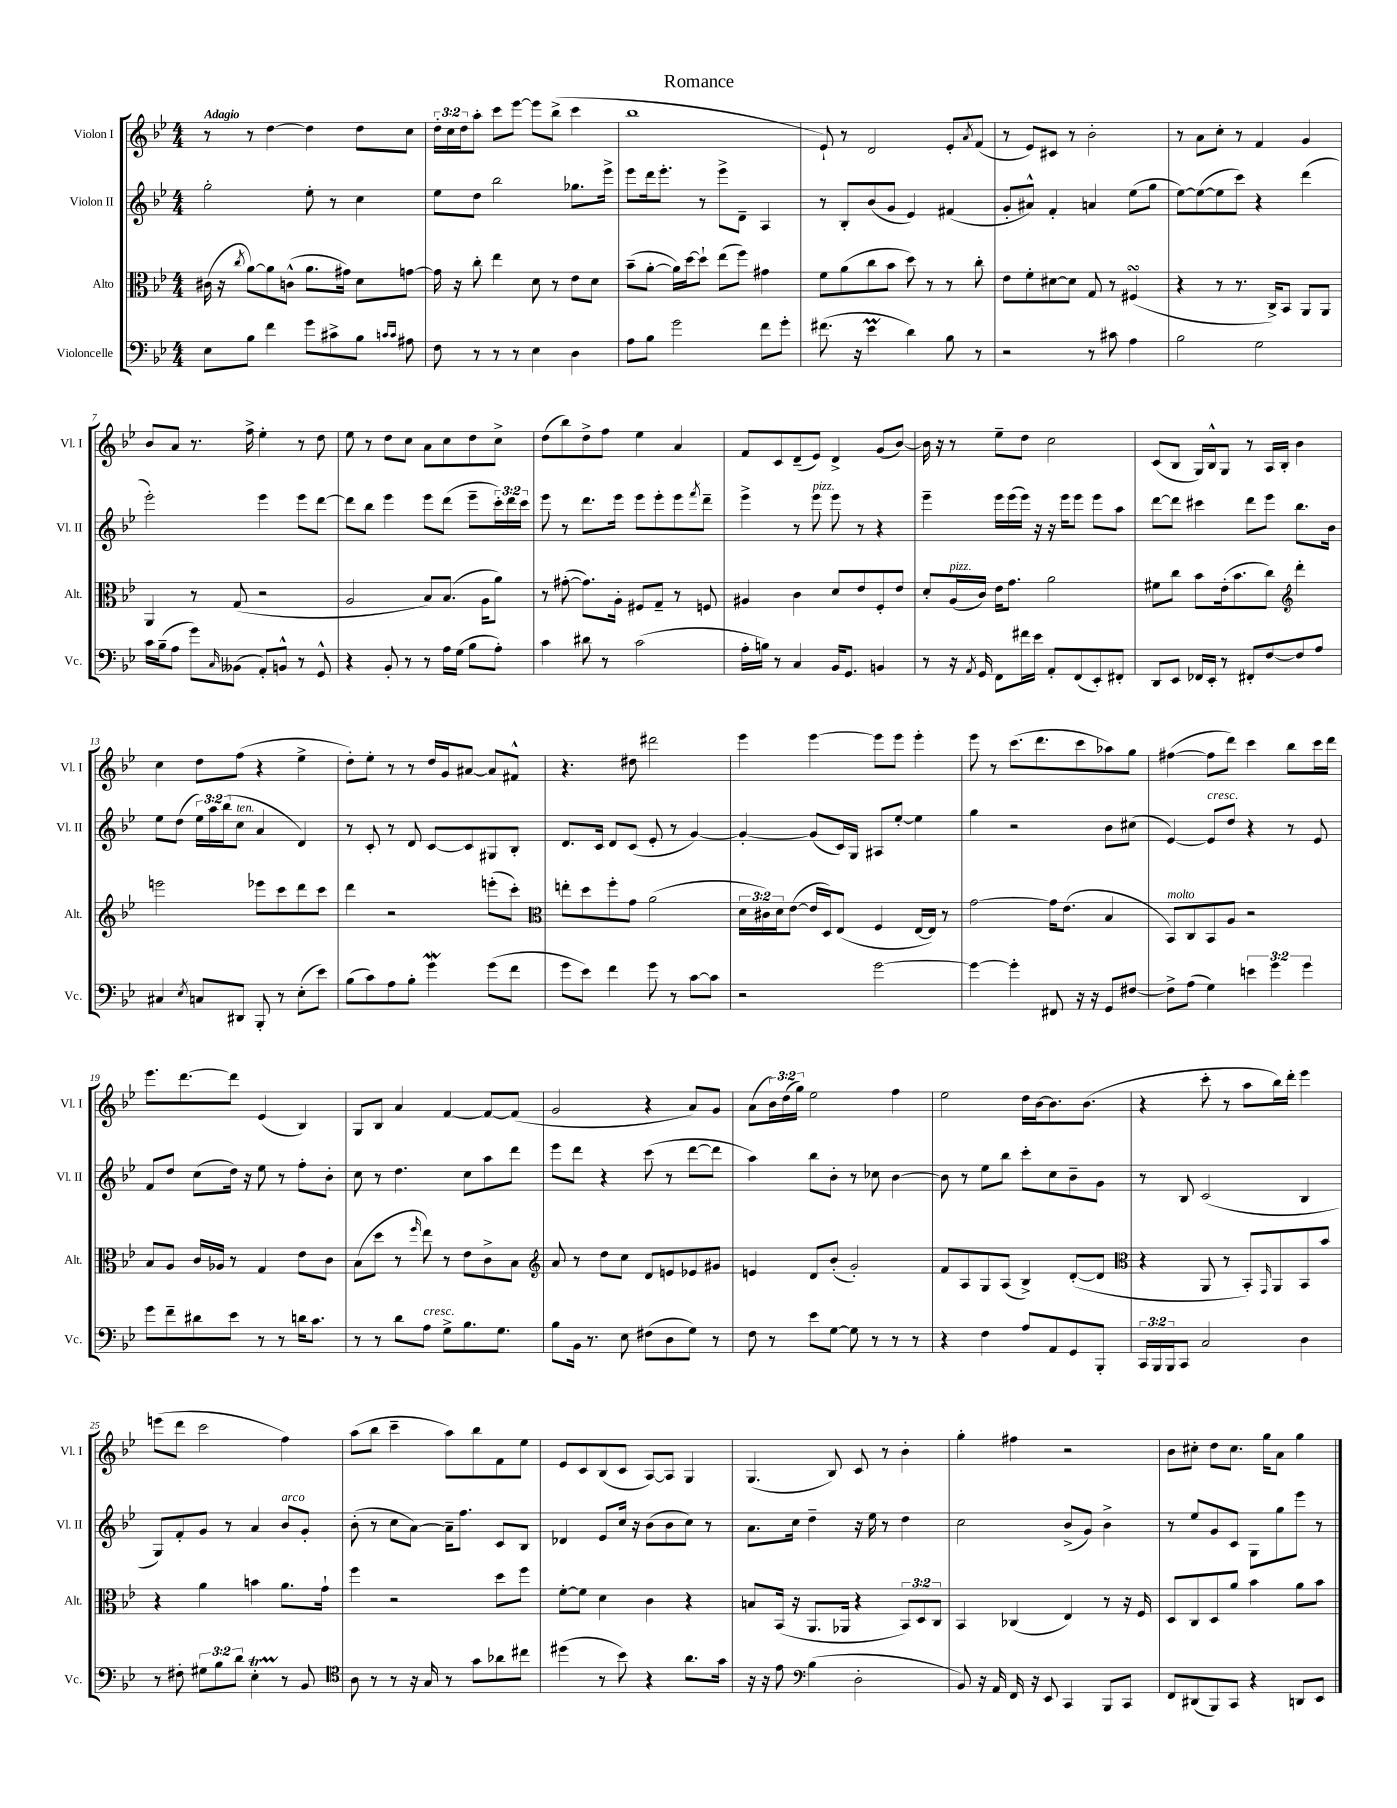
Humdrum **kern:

**kern	**kern	**kern	**kern
*part4	*part3	*part2	*part1
*staff4	*staff3	*staff2	*staff1
*I"Violoncelle	*I"Alto	*I"Violon II	*I"Violon I
*I'Vc.	*I'Alt.	*I'Vl. II	*I'Vl. I
*clefF4	*clefC3	*clefG2	*clefG2
*k[b-e-]	*k[b-e-]	*k[b-e-]	*k[b-e-]
*M4/4	*M4/4	*M4/4	*M4/4
=1	=1	=1	=1
!	!	!	!LO:TX:a:B:t=Adagio
8E-\L	(16c#X\	2gg'\	8r
.	16r	.	.
.	8qcc/	.	.
8B-\J	[8a\L)	.	8r
4f\	8a\]	.	[4dd\
.	(8cn^^\J	.	.
8g\L	8.a\L	8ee-'\	4dd\]
8c#X^\	.	8r	.
.	16g#X\Jk)	.	.
8B-\J	8d\L	4cc\	8dd\L
16qqcn/LL	.	.	.
16qqc/JJ	.	.	.
8A#X\	[8gn\J	.	8cc\J
=2	=2	=2	=2
8F\	16g\]	8ee-\L	24dd'\LL
.	.	.	24cc\
.	16r	.	.
.	.	.	24dd\J
8r	8cc'\	8dd\J	8aa'\J
8r	4ee-\	2bb-\	8ccc\L
8r	.	.	[8eee-\J
4E-\	8d\	.	8eee-\L]
.	8r	.	(8bb-^\J
4D\	8e-\L	8.gg-X\L	4ccc\
.	8d\J	.	.
.	.	16eee-^\Jk	.
=3	=3	=3	=3
8A\L	(8b-~\L	8eee-\L	1bb-
8B-\J	[8a'\J	16ddd\k	.
.	.	8.eee-'\J	.
2g\	16a\LL])	.	.
.	[16dd\J	.	.
.	8dd`\J]	8r	.
.	(8ee-\L	8eee-^\L	.
.	8ff\J)	8d~\J	.
8f\L	4g#X\	4A/	.
8g'\J	.	.	.
=4	=4	=4	=4
(8.f#X\	8f\L	8r	8e-`/)
.	(8a\	8B-'/L	8r
16r	.	.	.
4e-M\	8cc\	(8b-/	2d/
.	8b-\J	8g/J	.
4d\)	8dd\)	4e-/)	.
.	8r	.	.
8B-\	8r	(4f#X/	8e-'/L
.	.	.	8qa/
8r	8cc'\	.	(8f/J
=5	=5	=5	=5
2r	8e-\L	8g'/L	8r
.	8f'\	8a#X^^/J)	8e-/L)
.	[8d#X\	4f'/	8c#X/J
.	8d#\J]	.	8r
8r	8G/	4an/	2b-'\
8c#X\	8r	.	.
4A\	(4F#XsSsS/	(8ee-\L	.
.	.	8gg\J	.
=6	=6	=6	=6
2B-\	4r	[8ee-\L)	8r
.	.	(8ee-\_	8a\L
.	8r	8ee-\]	8cc'\J
.	8.r	8ccc\J)	8r
2G\	.	4r	4f/
.	16C^/KL)	.	.
.	8BB-/J	.	.
.	8AA/L	(4ddd\	4g/
.	8AA/J	.	.
!!LO:LB:g=z
=7	=7	=7	=7
16c\LL	4AA/	2eee-'\)	8b-/L
(16B-~\J	.	.	.
8A\J	.	.	8a/J
8g\L)	8r	.	8.r
16qqC/	.	.	.
(8BB--X\J	(8G/	.	.
.	.	.	16ff^\
8AA'/L)	2r	4eee-\	4ee-'\
8BBn^^/J	.	.	.
8r	.	8eee-\L	8r
8GG^^/	.	[8ddd\J	8dd\
=8	=8	=8	=8
4r	2A/	8ddd\L]	8ee-\
.	.	8bb-\J	8r
8BB-'/	.	4eee-\	8dd\L
8r	.	.	8cc\J
8r	8B-/L)	8eee-\L	8a\L
16A\LL	(8.B-/J	(8ddd\J	8cc\
(16G\JJ	.	.	.
8B-\L	.	8eee-~\L	8dd\
.	16A\KL	.	.
8A'\J)	8a\J)	24ccc'\L)	8cc^\J
.	.	24ddd\	.
.	.	24ccc\JJ	.
=9	=9	=9	=9
4c\	8r	8eee-\	(8dd\L
.	([8g#X'\	8r	8bb-\)
8d#X\	8.g#\L])	8.ddd\L	8dd^\
8r	.	.	8ff\J
.	16A'\Jk	16eee-\Jk	.
(2c\	8F#X/L	8eee-\L	4ee-\
.	8G~/J	8eee-'\	.
.	8r	8eee-\	4a/
.	.	8qfff/	.
.	8Fn/	8ddd~\J	.
=10	=10	=10	=10
16A'\LL	4A#X/	4eee-^\	8f/L
16Bn\JJ)	.	.	.
8r	.	.	8c/
4C/	4c\	8r	(8d~/
!	!	!LO:TX:a:i:t=pizz.	!
.	.	8eee-\	8e-/J)
16BB-/KL	8d/L	8eee-\	4d^/
8.GG/J	.	.	.
.	8e-/	8r	.
4BBn/	8F'/	4r	(8g/L
.	8e-/J	.	[8b-/J)
=11	=11	=11	=11
8r	8d'/L	4eee-~\	16b-\]
.	.	.	16r
!	!LO:TX:a:i:t=pizz.	!	!
16r	(16A/L	.	8r
8qAA/	.	.	.
16GG/	16c/JJ)	.	.
8FF\L	16e-\KL	16eee-\LL	8ee-~\L
.	8.g\J	(16eee-\	.
16f#X\L	.	16eee-\JJ)	8dd\J
16e-\JJ	.	16r	.
8AA'/L	2a\	16r	2cc\
.	.	16eee-\KL	.
(8FF/	.	8eee-\J	.
8EE-'/)	.	8eee-\L	.
8FF#X'/J	.	8aa\J	.
=12	=12	=12	=12
8DD/L	8f#X\L	[8ddd\L	(8c/L
8EE-/J	8cc\J	8ddd\J]	8B-/J
16FF-X/LL	8b-\L	4ccc#X\	16G/LL)
16EE-'/JJ	.	.	16B-^^/J
8r	(16e-'\k	.	8G/J
.	8.b-\	.	.
8FF#X'/L	.	8ddd\L	8r
[8F/	8cc\J)	8eee-\J	16A/LL
.	.	.	16B-'/JJ
*	*clefG2	*	*
8F/]	4ddd'\	8.bb-\L	4b-\
8A/J	.	.	.
.	.	16b-\Jk	.
!!LO:LB:g=z
=13	=13	=13	=13
4C#X/	2eeen\	8ee-\L	4cc\
.	.	(8dd\J	.
8qE-/	.	.	.
8Cn/L	.	24ee-\LL)	8dd\L
.	.	24aa\	.
.	.	(24bb-\J	.
!	!	!LO:TX:a:i:t=ten.	!
8DD#X/J	.	8cc\J	(8ff\J
8BBB-'/	8eee-X\L	4a/	4r
8r	8ccc\	.	.
(8E-'\L	8ddd\	4d/)	4ee-^\
8e-\J)	8ccc\J	.	.
=14	=14	=14	=14
(8B-\L	4ddd\	8r	8dd'\L)
8c\)	.	8c'/	8ee-'\J
8A\	2r	8r	8r
8B-'\J	.	8d/	8r
4gW\	.	[8c/L	16dd/LL
.	.	.	16g/J
.	.	8c/]	[8a#X/J
(8g\L	(8eeen'\L	8G#X/	8a#/L]
8f\J	8ccc'\J)	8B-'/J	8f#X^^/J
=15	=15	=15	=15
*	*clefC3	*	*
8g\L	8een'\L	8.d/L	4.r
8e-\J)	8dd\	.	.
.	.	16c/Jk	.
4f\	8ff'\	8d/L	.
.	8g\J	(8c/J	8dd#X\
8g\	(2a\	8e-'/	2ddd#X\
8r	.	8r	.
[8c\L	.	[4g/)	.
8c\J]	.	.	.
=16	=16	=16	=16
2r	24d\LL	4g'/_	4eee-\
.	24c#X\)	.	.
.	24d\J	.	.
.	([8e-\J	.	.
.	16e-/LL]	(8g/L]	[4eee-\
.	16D/J)	.	.
.	(8E-/J	16c/L)	.
.	.	16G/JJ	.
[2g\	4F/	8A#X/L	8eee-\L]
.	.	[8ee-'/J	8eee-\J
.	[16E-/LL	4ee-\]	4eee-'\
.	16E-/JJ])	.	.
.	8r	.	.
=17	=17	=17	=17
4g\_	[2g\	4gg\	8eee-\
.	.	.	8r
4g'\]	.	2r	(8.ccc\L
.	.	.	8.ddd\
8FF#X/	16g\KL]	.	.
.	(8.e-\J	.	.
16r	.	.	8ccc\
16r	.	.	.
8GG/L	4B-/	8b-\L	8aa-X\)
[8F#X/J	.	(8cc#X\J	8gg\J
=18	=18	=18	=18
!	!LO:TX:a:i:t=molto	!	!
8F#^\L]	8BB-/L)	[4e-/)	([4ff#X\
(8A\J	8C/	.	.
!	!	!LO:TX:a:i:t=cresc.	!
4G\)	8BB-/	8e-/L]	8ff#\L]
.	8A/J	8dd/J	8ddd\J)
6en\	2r	4r	4ccc\
6g\	.	.	.
.	.	8r	8bb-\L
6g\	.	.	.
.	.	8e-/	16ccc\L
.	.	.	16ddd\JJ
!!LO:LB:g=z
=19	=19	=19	=19
8g\L	8B-/L	8f/L	8.eee-\L
8f~\	8A/J	8dd/J	.
.	.	.	[8.ddd\
8d#X\	16c/LL	(8cc\L	.
.	16A-X/JJ	.	.
8e-\J	8r	16dd\Jk)	8ddd\J]
.	.	16r	.
8r	4G/	8ee-\	(4e-/
8r	.	8r	.
16dn\KL	8e-\L	8ff'\L	4B-/)
8.c\J	.	.	.
.	8c\J	8b-'\J	.
=20	=20	=20	=20
8r	(8B-\L	8cc\	8G/L
8r	8dd\J	8r	8B-/J
8d\L	8r	4.dd\	4a/
.	16qqff/	.	.
!LO:TX:a:i:t=cresc.	!	!	!
8A\J	8ee-\)	.	.
8G^\L	8r	.	[4f/
8.B-\	8e-\L	8cc\L	.
.	8c^\	8aa\	8f/L_
8.G\J	.	.	.
.	8B-\J	8ddd\J	(8f/J]
=21	=21	=21	=21
*	*clefG2	*	*
8B-\L	8a/	8eee-\L	2g/
16BB-\Jk	8r	8ddd\J	.
8.r	.	.	.
.	8dd\L	4r	.
8E-\	8cc\J	.	.
(8F#X\L	8d/L	(8ccc\	4r
8D\	8en/	8r	.
8G\J)	8e-X/	[8ddd\L	8a/L)
8r	8g#X/J	8ddd\J]	8g/J
=22	=22	=22	=22
8F\	4en/	4aa\)	(8a\L
8r	.	.	24b-\L)
.	.	.	(24dd\
.	.	.	24gg\JJ)
8e-\L	8d/L	8bb-\L	2ee-\
[8G\J	(8b-'/J	8b-'\J	.
8G\]	2g'/)	8r	.
8r	.	8cc-X\	.
8r	.	[4b-\	4ff\
8r	.	.	.
=23	=23	=23	=23
4r	8f/L	8b-\]	2ee-\
.	8A/	8r	.
4F\	8G/	8ee-\L	.
.	(8A/J	8bb-\J	.
8A/L	4B-^/)	8ccc'\L	16dd\LL
.	.	.	[16b-\J
8AA/	.	8cc\	8.b-\]
8GG/	([8d'/L	8b-~\	.
.	.	.	(8.b-\J
8BBB-'/J	8d/J]	8g\J	.
=24	=24	=24	=24
*	*clefC3	*	*
24CC/LL	4r	8r	4r
24BBB-/	.	.	.
24BBB-/J	.	.	.
8CC/J	.	8B-/	.
2C/	8AA/	(2c/	8ccc'\
.	8r	.	8r
.	8BB-'/L)	.	8aa\L
.	16qqGG/	.	.
.	8AA/	.	16bb-\L)
.	.	.	16ddd'\JJ
4D\	8BB-/	4B-/	4eee-\
.	8b-/J	.	.
!!LO:LB:g=z
=25	=25	=25	=25
8r	4r	8G/L)	(8eeen\L
8F#X'\	.	8f'/	8ddd\J
12G#X\L	4a\	8g/J	2ccc\
12B-\	.	.	.
.	.	8r	.
12d\J	.	.	.
4E-T'\	4bn\	4a/	.
!	!	!LO:TX:a:i:t=arco	!
8r	8.a\L	8b-/L	4ff\)
8BB-/	.	8g'/J	.
.	16g`\Jk	.	.
=26	=26	=26	=26
*clefC4	*	*	*
8A\	4ff\	(8b-'\	(8aa\L
8r	.	8r	8bb-\J
8r	2r	8cc\L	4ccc~\
16r	.	[8a\J)	.
16G/	.	.	.
8r	.	16a~\KL]	8aa\L)
.	.	8.ff\J	.
8g\L	.	.	8bb-\
8a-X\	8dd\L	8c/L	8f\
8cc#X\J	8ff\J	8B-/J	8ee-\J
=27	=27	=27	=27
(4dd#X\	[8f'\L	4d-X/	8e-/L
.	8f\J]	.	8c/
8r	4d\	8e-/L	(8B-/
8b-\)	.	16cc/Jk	8c/J
.	.	16r	.
4r	4c\	(8b-\L	[8A/L)
.	.	8b-\	8A/J]
8.a\L	4r	8cc\J)	4G/
.	.	8r	.
16g\Jk	.	.	.
=28	=28	=28	=28
16r	8Bn/L	8.a\L	(4.G/
16r	.	.	.
8e-\	(16BB-/Jk	.	.
.	16r	16cc\Jk	.
*clefF4	*	*	*
(4B-\	8.AA/L	4dd~\	.
.	.	.	8B-/)
.	16AA-X/Jk	.	.
2D'\	4r	16r	8c/
.	.	16ee-\	.
.	.	8r	8r
.	12BB-/L)	4dd\	4b-'\
.	12D/	.	.
.	12C/J	.	.
=29	=29	=29	=29
8BB-/)	4BB-/	2cc\	4gg'\
16r	.	.	.
16AA/	.	.	.
16FF/	(4C-X/	.	4ff#X\
16r	.	.	.
8EE-/	.	.	.
4CC/	4E-/)	(8b-^/L	2r
.	.	8g/J)	.
8BBB-/L	8r	4b-^\	.
8CC/J	16r	.	.
.	16F/	.	.
=30	=30	=30	=30
8FF/L	8D/L	8r	8b-\L
(8DD#X/	8C/	8ee-/L	8cc#X'\J
8BBB-/)	8D/	8g/	8dd\L
8CC/J	8a/J	8c/J	8.cc#\J
4r	4b-\	8G\L	.
.	.	.	16gg\KL
.	.	8gg\	8a\J
8DDn/L	8a\L	8eee-\J	4gg\
8EE-/J	8b-\J	8r	.
==	==	==	==
*-	*-	*-	*-
